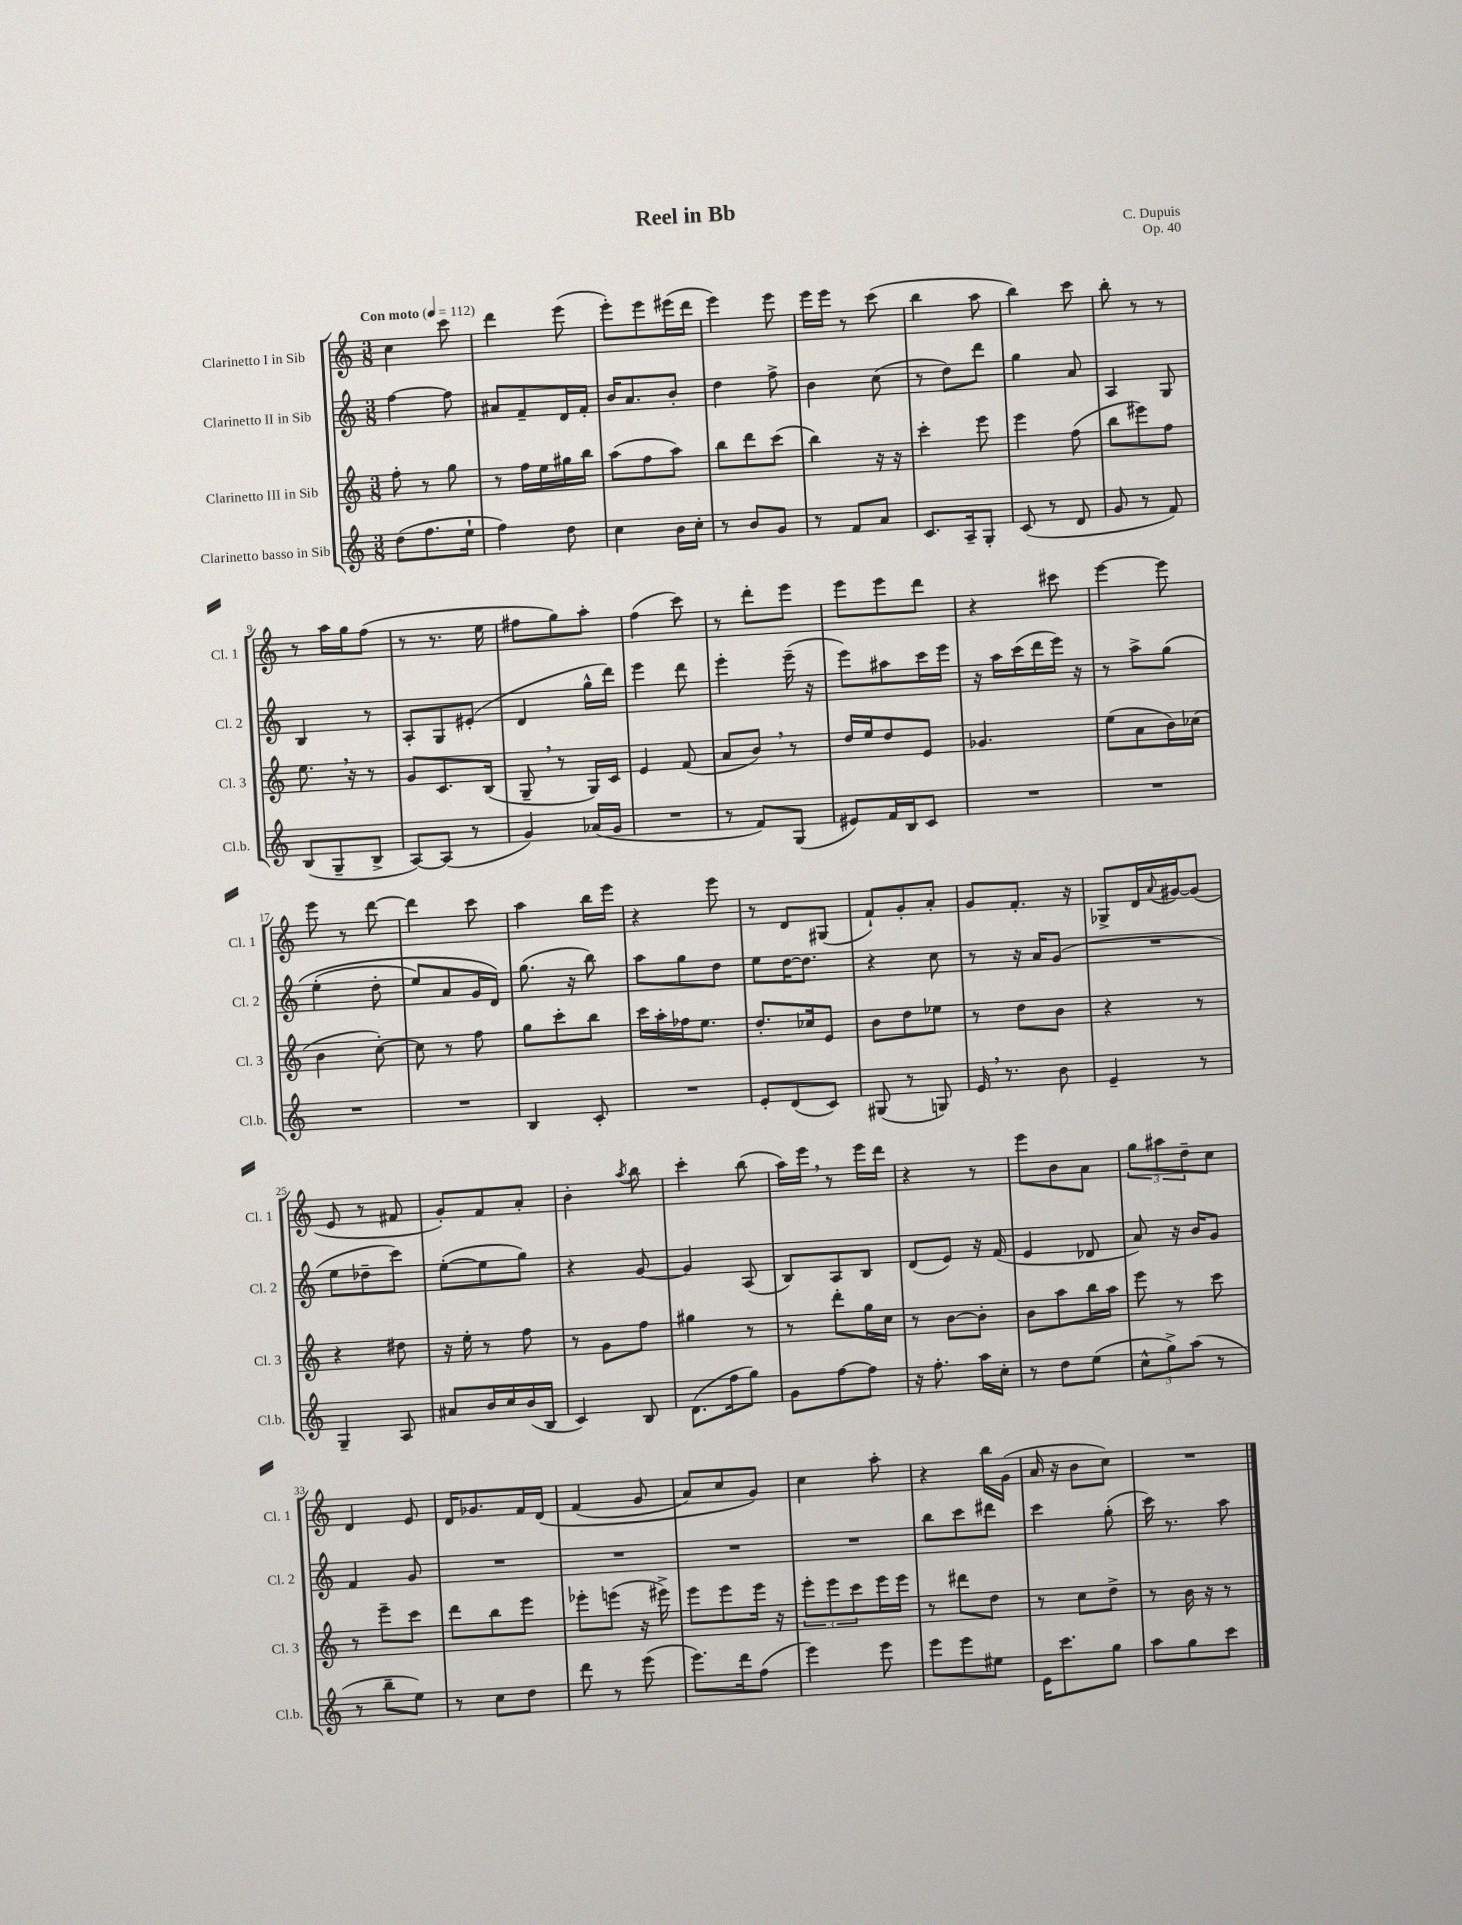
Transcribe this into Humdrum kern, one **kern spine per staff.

**kern	**kern	**kern	**kern
*staff4	*staff3	*staff2	*staff1
*clefG2	*clefG2	*clefG2	*clefG2
*k[]	*k[]	*k[]	*k[]
*M3/8	*M3/8	*M3/8	*M3/8
*MM112	*MM112	*MM112	*MM112
(8dd	8ff'	[4ff	4cc
8.ff	8r	.	.
.	8gg	8ff]	8ccc
16ee`	.	.	.
=	=	=	=
4ff)	8r	8a#	4ddd
.	16ff	8f~	.
.	16ee	.	.
8dd	16gg#	16d	(8eee
.	16bb	16f'	.
=	=	=	=
4cc	(8aa	16b	8eee')
.	.	8.a	.
.	8ff	.	8eee
16b	8aa)	8b'	(16eee#
16cc'	.	.	16ddd
=	=	=	=
8r	8bb	4dd	4eee)
8b	8ddd	.	.
8g	(8ccc	8ff^	8eee
=	=	=	=
8r	4bb)	4b	16eee
.	.	.	16eee
8f	.	.	8r
8a	16r	(8cc	(8ccc
.	16r	.	.
=	=	=	=
8.c	4ccc'	8r	4bb
.	.	8dd)	.
16A~	.	.	.
8G'	8eee	8ddd	8aa
=	=	=	=
(8c	4eee	4gg	4bb)
8r	.	.	.
8d	(8ff	8a	8ccc
=	=	=	=
8g	8bb	4A	8bb'
8r	8eee#)	.	8r
8f)	8ff	8G	8r
=	=	=	=
(8B	8.ee	4B	8r
8G~	.	.	16aa
.	16r	.	16gg
8B^	8r	8r	(8ff
=	=	=	=
[8A)	8g	8A'	8r
(8A]	8.c	8G	8.r
8r	.	(8e#'	.
.	(16B	.	16ee
=	=	=	=
4g)	8G~	4d	8ff#
.	8r	.	8gg)
(16a-	16G)	16gg^^	8aa'
16g	16c	16ddd)	.
=	=	=	=
4.r	4e	4eee	(4ff
.	(8f	8ddd	8ccc)
=	=	=	=
8r	8a	4eee'	8r
8f)	8b)	.	8ddd'
(8G	8r	(16eee~	8eee
.	.	16r	.
=	=	=	=
8e#)	16dd	8eee)	8eee
.	16ee	.	.
16f	8dd	8aa#	8eee
16B	.	.	.
8c	8e	16ccc	8ddd
.	.	16eee	.
=	=	=	=
4.r	4.g-	16r	4r
.	.	16aa	.
.	.	(16ccc	.
.	.	16ddd	.
.	.	16eee)	8ccc#
.	.	16r	.
=	=	=	=
4.r	(8ee	8r	[4eee
.	8a	8aa^	.
.	16b)	&(8gg	8eee]
.	(16cc-	.	.
=	=	=	=
4.r	4b	(4ee'	8eee
.	.	.	8r
.	[8cc')	8dd'	[8ddd
=	=	=	=
4.r	8cc]	8ee)	4ddd]
.	8r	8a	.
.	8ff	16g	8ccc
.	.	16d&)	.
=	=	=	=
4B	8gg	(8.gg	4aa
.	8ccc'	.	.
.	.	16r	.
8c'	8bb	8bb)	16bb
.	.	.	16eee
=	=	=	=
4.r	16ccc	8aa	4r
.	16aa'	.	.
.	16ff-	8gg	.
.	8.ee	.	.
.	.	8dd	8eee
=	=	=	=
8e'	8.dd'	8ee	8r
(8d	.	[16dd	8d
.	16cc-	8.dd]	.
8c)	8e	.	(8G#
=	=	=	=
(8G#	8b	4r	8f`)
8r	8dd	.	8g'
8G)	8ee-	8cc	8a'
=	=	=	=
16e	8r	8r	8g
8.r	.	.	.
.	8dd	16r	8.f'
.	.	16a	.
8b	8b	(8g	.
.	.	.	16r
=	=	=	=
4e~	4r	4.r	8G-^
.	.	.	16d
.	.	.	8qqa
.	.	.	[16g#
8r	8r	.	(8g#]
=	=	=	=
4G~	4r	8ee	8e
.	.	8dd-~	8r
8A	8dd#	8ccc)	8f#
=	=	=	=
8a#	16r	([8ee'	8g')
.	16ee'	.	.
16b	8r	8ee]	8f
16cc	.	.	.
(16b	8ff	8gg)	8a'
16B	.	.	.
=	=	=	=
4c)	8r	4r	4b'
.	8g	.	.
.	.	.	8qaa
8B	8ff	[8g	8bb
=	=	=	=
(8.d	4gg#	4g]	4ccc'
16ff	.	.	.
8gg)	8r	(8A	(8bb
=	=	=	=
8g	8r	8B)	16aa)
.	.	.	16eee
[8ff	8ddd'	8A	8r
8ff]	16gg	8B	16eee
.	16cc	.	16ddd
=	=	=	=
16r	8r	(8d	4r
8.ff'	.	.	.
.	[8b	8e)	.
16aa	8b']	16r	8r
16cc'	.	(16f	.
=	=	=	=
8r	8b	4e	8eee
8dd	8aa	.	8b
(8ee	16bb	8d-	8a
.	16aa	.	.
=	=	=	=
12cc^^	8eee	8a)	12gg
12gg^)	.	.	12aa#
.	8r	16r	.
(12aa	.	.	12dd~
.	.	16b	.
8r	8ccc	8g	8cc
=	=	=	=
8r	8r	4f	4d
8bb~	8eee~	.	.
8ee)	8ccc	8g	8e
=	=	=	=
8r	8ddd	4.r	16d
.	.	.	8.g-
8cc	8bb	.	.
8dd	8eee	.	16f
.	.	.	&(16d
=	=	=	=
8ddd	8eee-'	4.r	(4f
8r	(8eee	.	.
(8eee	16r	.	8g
.	16eee#^)	.	.
=	=	=	=
8.eee)	8eee	4.r	8a)
.	8eee	.	8cc
16ddd	.	.	.
(8ff	16eee	.	8g&)
.	16r	.	.
=	=	=	=
4eee)	12eee'	4.r	4cc
.	12eee	.	.
.	12ccc	.	.
8eee	16eee	.	8aa'
.	16eee	.	.
=	=	=	=
8eee	8r	8bb	4r
8eee	8ddd#	8ccc	.
8ee#	8dd	8ddd#	16bb
.	.	.	(16g
=	=	=	=
16e	8r	4ccc	16a
8.ccc	.	.	16r
.	8cc	.	8b
8gg	8dd^	(8gg'	8cc)
=	=	=	=
8aa	8r	16ccc)	4.r
.	.	8.r	.
8gg	16b	.	.
.	16r	.	.
8ccc	8r	8aa	.
==	==	==	==
*-	*-	*-	*-
